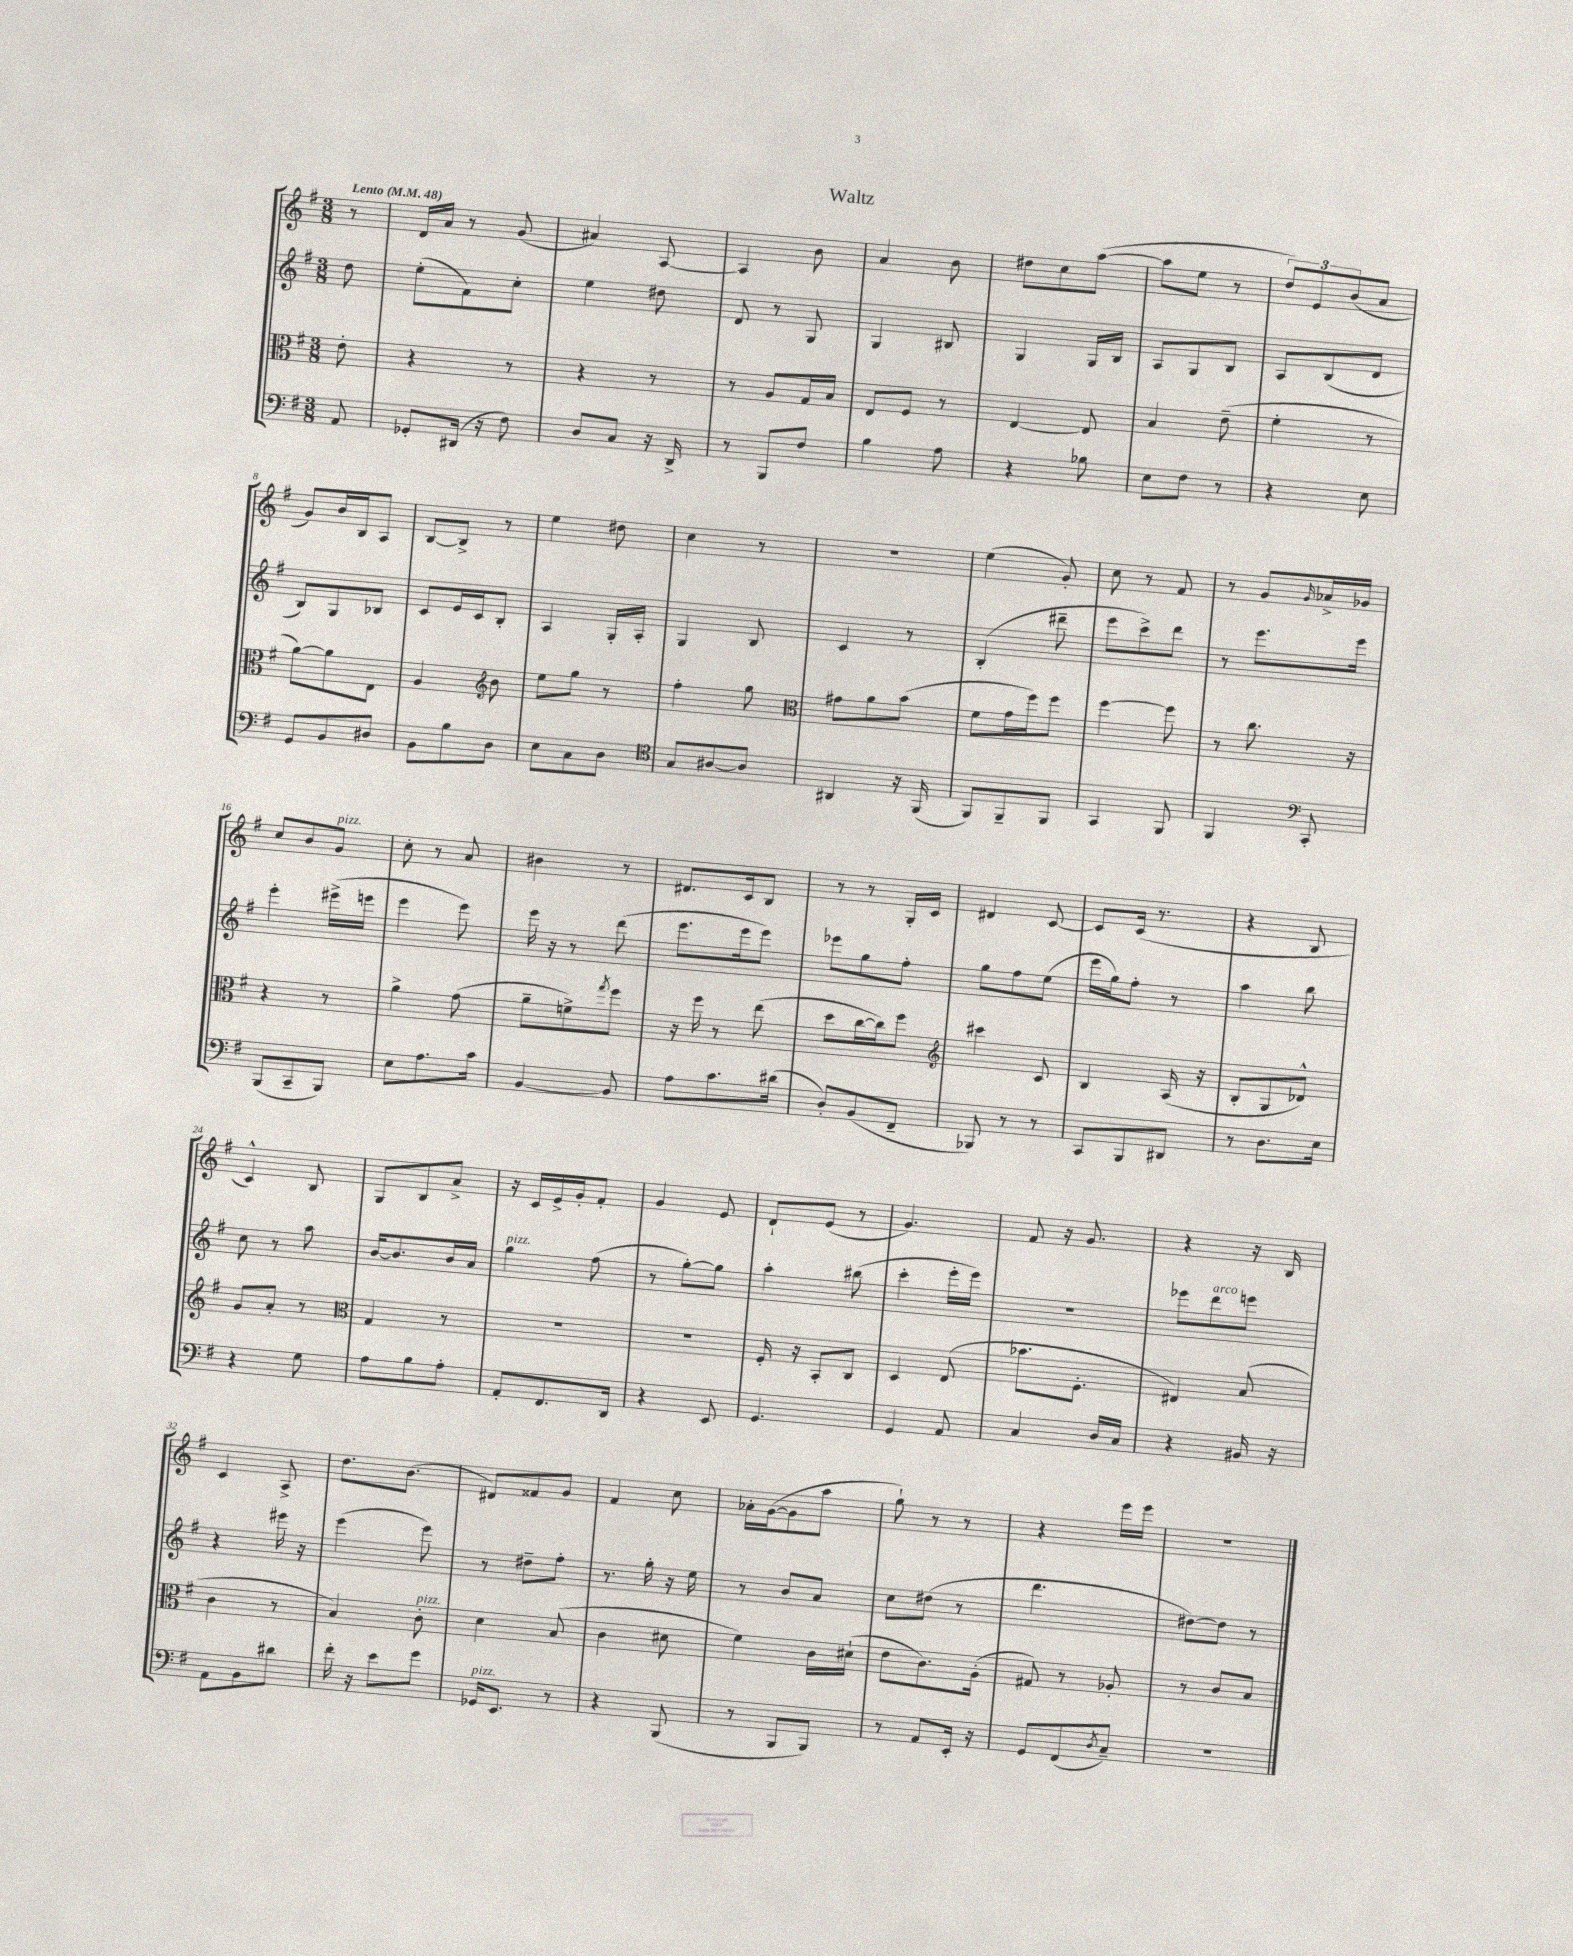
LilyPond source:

\header { title = "Waltz" }
<<
\new StaffGroup <<
\new Staff = "s0" {
    \clef treble \key g \major \numericTimeSignature \time 3/8 \partial 8 \tempo "Lento" 4 = 48
    r8 |
    d'16 a'16 r8 g'8( |
    ais'4) a8~ |
    a4 b'8 |
    a'4 b'8 |
    dis''8 c''8 a''8~( |
    a''8 e''8 r8 |
    \tuplet 3/2 { d''8) e'8 b'8( } a'8 |
    g'8) b'16 b16 a8 |
    b8~ b8-> r8 |
    e''4 dis''8 |
    c''4 r8 |
    R4. |
    e''4( g'8-.) |
    c''8 r8 fis'8 |
    r8 g'8 \grace { g'16 } aes'16-> ges'16 |
    c''8 b'8 g'8^\markup { \italic "pizz." } |
    c''8-. r8 a'8 |
    bis'4 r8 |
    dis'8. c'16 b8 |
    r8 r8 g16-. c'16 |
    dis'4 c'8~ |
    c'8 c'16( r8. |
    r4 b8 |
    c'4-^) b8 |
    g8 b8 a'8-> |
    r16 c'16 e'16-> g'16-. fis'8-. |
    g'4 e'8 |
    d'8-! e'8( r8 |
    g'4.) |
    fis'8 r16 g'8. |
    r4 r16 b16 |
    c'4 a8-> |
    d''8. b'8.( |
    dis'8) fisis'8 g'8 |
    fis'4 c''8 |
    aes'16-. g'16~( g'8 a''8 |
    g''8-!) r8 r8 |
    r4 e'''16 e'''16 |
    R4. \bar "|." |
}
\new Staff = "s1" {
    \clef treble \key g \major \numericTimeSignature \time 3/8 \partial 8
    d''8 |
    e''8-.( fis'8) c''8-. |
    e''4 dis''8 |
    d'8 r8 g8 |
    g4 bis8 |
    g4 g16 b16 |
    a8 g8 b8 |
    a8 b8( d'8 |
    b8) g8 bes8 |
    c'8 e'16 c'16 b8-. |
    a4 g16-. a16-. |
    g4 b8 |
    c'4 r8 |
    b4-.( dis'''8-- |
    e'''8 c'''8->) d'''8 |
    r8 e'''8. e'''16 |
    e'''4-. eis'''16->( e'''16 |
    e'''4 e'''8) |
    e'''16 r16 r8 d'''8( |
    e'''8. e'''16 e'''8) |
    ees'''8 g''8 fis''8-. |
    g''8 fis''8 e''8( |
    e'''16 g''16) fis''8-. r8 |
    a''4 b''8 |
    c''8 r8 a''8 |
    b'16~ b'8. b'16 a'16 |
    g''4^\markup { \italic "pizz." } fis''8( |
    r8 g''8~-.) g''8 |
    a''4-. bis''8( |
    c'''4-. e'''16-. e'''16) |
    R4. |
    ees'''8 d'''8^\markup { \italic "arco" } e'''8 |
    r4 eis'''16 r16 |
    e'''4( e'''8) |
    r8 dis''8-- fis''8-. |
    r8. g''16-. r16 e''16 |
    r8 b'8 a'8 |
    c''8 dis''8( r8 |
    d'''4. |
    dis''8~) dis''8 r8 \bar "|." |
}
\new Staff = "s2" {
    \clef alto \key g \major \numericTimeSignature \time 3/8 \partial 8
    e'8-. |
    r4 r8 |
    r4 r8 |
    r8 a8 g16 b16 |
    e8 fis8 r8 |
    e4~ e8 |
    b4 e'8--( |
    fis'4-. r8 |
    a'8~) a'8 e8 |
    a4 \clef treble b'8 |
    e''8 g''8 r8 |
    fis''4-. g''8 |
    \clef alto gis'8 a'8 b'8( |
    fis'8 g'16 fis''16) fis''8 |
    fis''4~ fis''8 |
    r8 c''8. r16 |
    r4 r8 |
    a'4-> g'8( |
    a'8-- f'8->) \acciaccatura { g''8 } fis''8 |
    r16 fis''16 r8 e''8( |
    d''8 c''16~ c''16) fis''8 |
    \clef treble cis'''4 c'8 |
    b4 a16( r16 |
    b8-. g8 des'8-^) |
    g'8 a'8-. r8 |
    \clef alto g4 r8 |
    R4. |
    R4. |
    fis16-. r16 b,8-. c8 |
    d4 e8( |
    bes'8. fis8.-. |
    eis4) b8( |
    c'4 r8 |
    b4) c'8-.^\markup { \italic "pizz." } |
    d'4 b8( |
    c'4 dis'8 |
    fis'4) c'16 dis'16-!( |
    e'8 c'8.) a16-.( |
    gis8) r8 aes8-. |
    r8 c'8 b8 \bar "|." |
}
\new Staff = "s3" {
    \clef bass \key g \major \numericTimeSignature \time 3/8 \partial 8
    a,8 |
    ges,8-. dis,16( r16 fis8) |
    d8 c8 r16 d,16-> |
    r8 b,,8 fis8 |
    b4 a8 |
    r4 bes8 |
    e8 fis8 r8 |
    r4 e8 |
    g,8 b,8 dis8 |
    b,8 b8 d8 |
    e8 c8 d8 |
    \clef tenor g8 ais8~ ais8 |
    ais,4 r16 fis,16( |
    fis,8) fis,8-- fis,8 |
    g,4 fis,8 |
    fis,4 \clef bass c,8-. |
    b,,8( c,8-- b,,8) |
    e8 a8. c'16 |
    b,4~ b,8 |
    a8 c'8. dis'16( |
    d8-.) b,8( fis,8-- |
    bes,,8) r8 r8 |
    c,8 b,,8 dis,8 |
    r8 d8. e16 |
    r4 g8 |
    a8 b8 a8-. |
    a,8-. fis,8. d,16 |
    r4 e,8 |
    g,4. |
    g,4 a,8 |
    c4 d16 c16 |
    r4 bis,16 r16 |
    a,8 b,8 dis'8 |
    fis'16-. r16 e'8 g'8 |
    ges,16^\markup { \italic "pizz." } e,8. r8 |
    r4 b,,8( |
    r8 b,,8 b,,8) |
    r8 a,8 e,16-. r16 |
    g,8 fis,8( \acciaccatura { d8 } c8--) |
    R4. \bar "|." |
}
>>
>>
